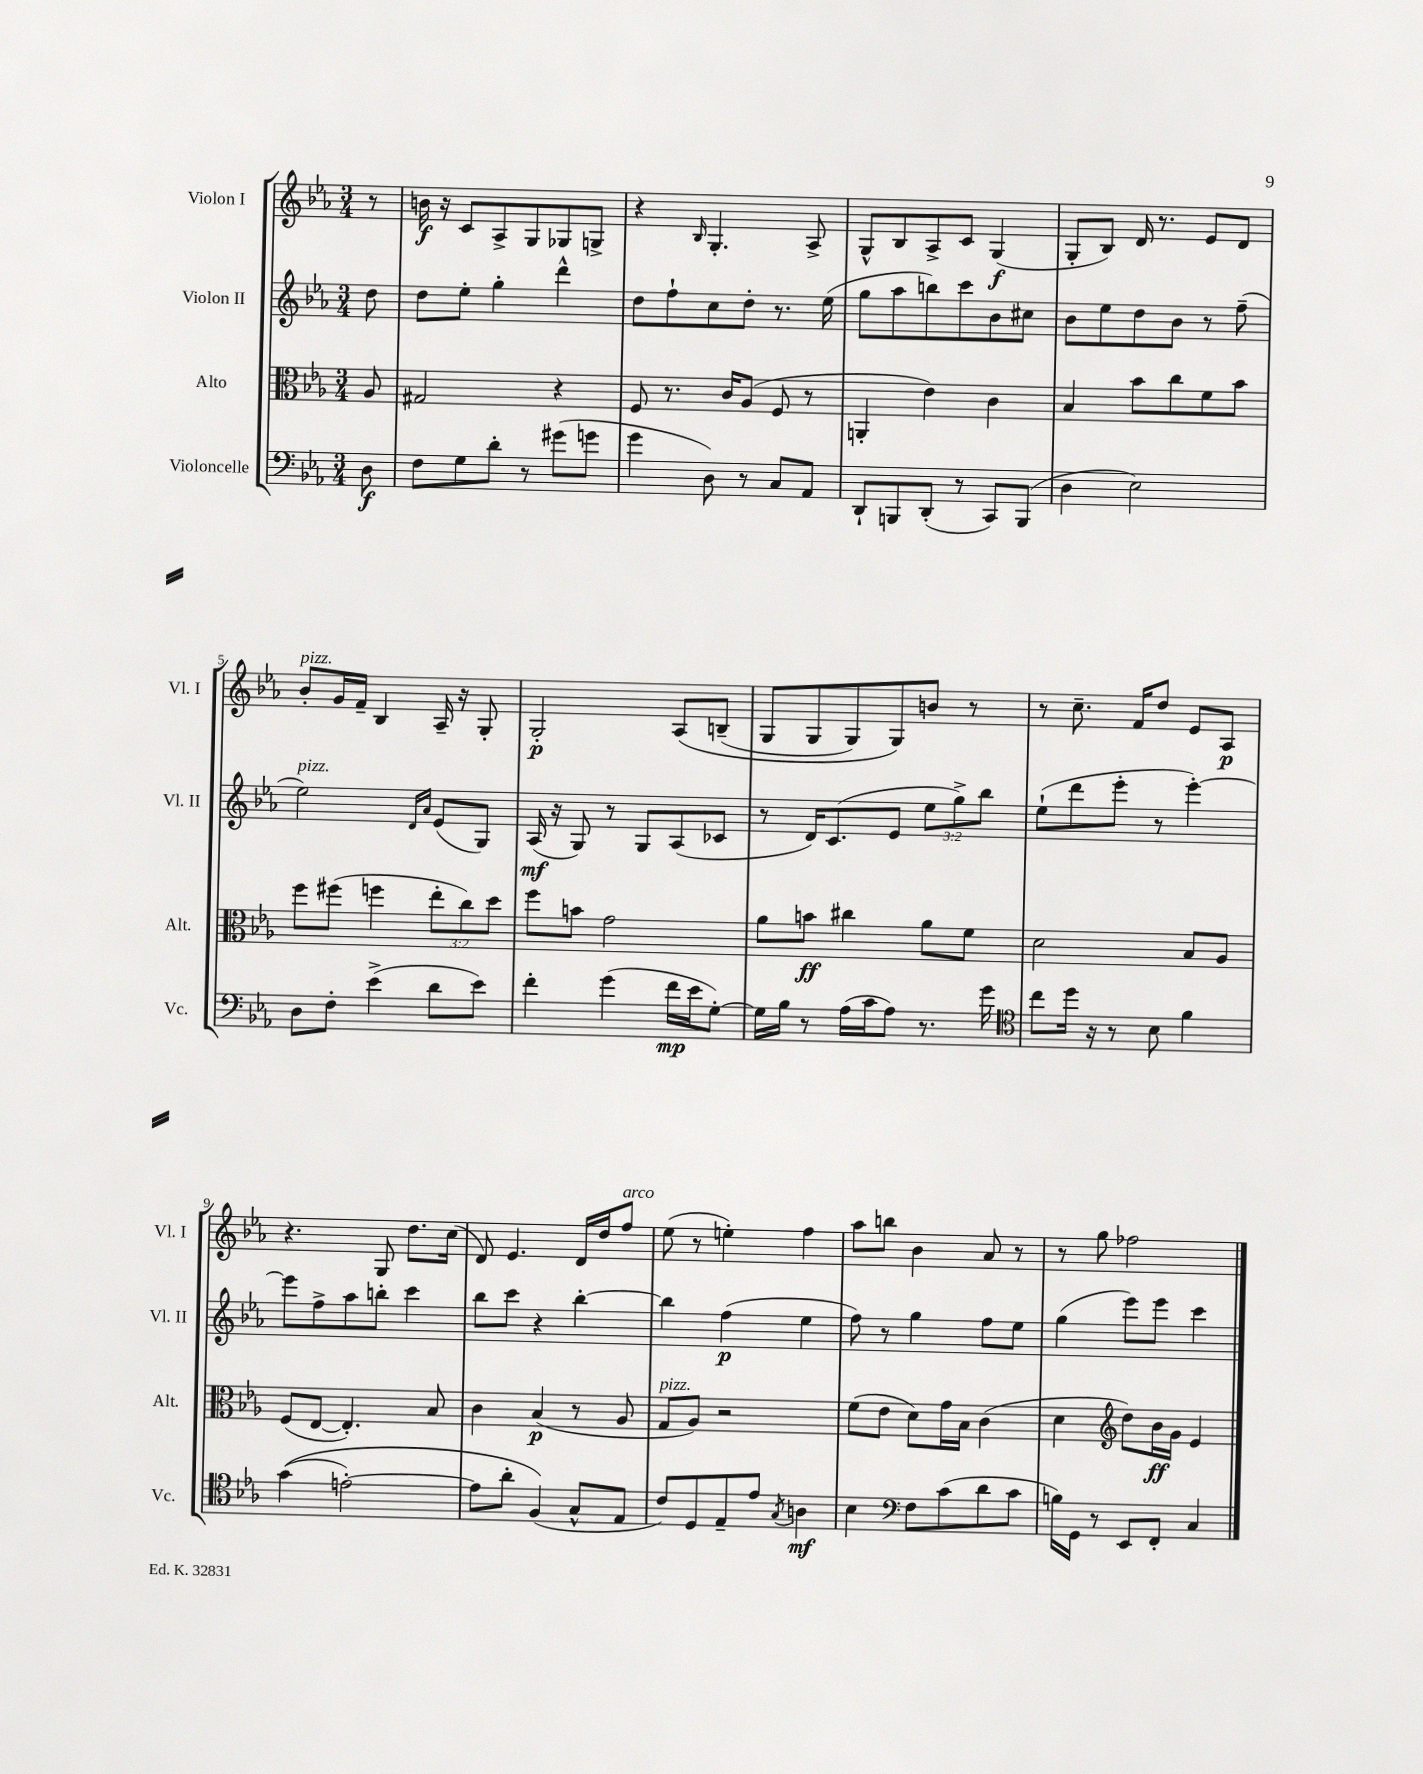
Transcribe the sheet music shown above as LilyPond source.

<<
\new StaffGroup <<
\new Staff = "s0" \with { instrumentName = "Violon I" shortInstrumentName = "Vl. I" } {
    \clef treble \key ees \major \numericTimeSignature \time 3/4 \partial 8
    r8 |
    b'16\f r16 c'8 aes8-> g8 ges8 g8-> |
    r4 \grace { bes16 } g4.-. aes8-> |
    g8-^ bes8 aes8-> c'8 g4\f( |
    g8-. bes8) d'16 r8. ees'8 d'8 |
    bes'8-.^\markup { \italic "pizz." } g'16 f'16-- bes4 aes16-- r16 g8-. |
    g2-.\p aes8\( b8--( |
    g8 g8 g8) g8\) b'8 r8 |
    r8 c''8.-- f'16 d''8 ees'8 aes8\p |
    r4. g8 d''8. c''16( |
    d'8) ees'4. d'16 d''16 f''8^\markup { \italic "arco" } |
    ees''8( r8 e''4-.) f''4 |
    aes''8 b''8 bes'4 aes'8 r8 |
    r8 g''8 fes''2 \bar "|." |
}
\new Staff = "s1" \with { instrumentName = "Violon II" shortInstrumentName = "Vl. II" } {
    \clef treble \key ees \major \numericTimeSignature \time 3/4 \override Staff.TupletNumber.text = #tuplet-number::calc-fraction-text \partial 8
    d''8 |
    d''8 ees''8-. g''4-. d'''4-^ |
    d''8 f''8-! c''8 d''8-. r8. ees''16( |
    g''8 aes''8 b''8) c'''8 bes'8 cis''8 |
    bes'8 ees''8 d''8 bes'8 r8 f''8--( |
    ees''2^\markup { \italic "pizz." }) \grace { d'16 aes'16 } ees'8( g8) |
    aes16\mf( r16 g8) r8 g8 aes8( ces'8 |
    r8 d'16) c'8.( ees'8 \tuplet 3/2 { ees''8 g''8->) bes''8 } |
    ees''8-!( d'''8 ees'''8-. r8 ees'''4~-.) |
    ees'''8 f''8-> aes''8 b''8-. c'''4 |
    bes''8 c'''8 r4 bes''4~-. |
    bes''4 f''4\p( ees''4 |
    f''8) r8 g''4 f''8 ees''8 |
    g''4( ees'''8) ees'''8 c'''4 \bar "|." |
}
\new Staff = "s2" \with { instrumentName = "Alto" shortInstrumentName = "Alt." } {
    \clef alto \key ees \major \numericTimeSignature \time 3/4 \override Staff.TupletNumber.text = #tuplet-number::calc-fraction-text \partial 8
    aes8 |
    gis2 r4 |
    f8 r8. c'16 aes8( f8 r8 |
    a,4-. ees'4) c'4 |
    bes4 bes'8 c''8 f'8 bes'8 |
    f''8 fis''8( f''4 \tuplet 3/2 { ees''8-. c''8) d''8 } |
    f''8 b'8 g'2 |
    aes'8 b'8\ff cis''4 aes'8 f'8 |
    d'2 bes8 aes8 |
    f8( ees8~ ees4.-.) bes8 |
    c'4 bes4\p( r8 aes8 |
    g8^\markup { \italic "pizz." } aes8) r2 |
    f'8( ees'8 d'8) g'16 bes16 c'4( |
    d'4 \clef treble d''8) bes'16\ff g'16 ees'4 \bar "|." |
}
\new Staff = "s3" \with { instrumentName = "Violoncelle" shortInstrumentName = "Vc." } {
    \clef bass \key ees \major \numericTimeSignature \time 3/4 \partial 8
    d8\f |
    f8 g8 d'8-. r8 gis'8( g'8 |
    g'4 d8) r8 c8 aes,8 |
    d,8-! b,,8 d,8-.( r8 c,8) b,,8( |
    d4 ees2) |
    d8 f8-. ees'4->( d'8 ees'8) |
    f'4-. g'4( f'16\mp ees'16 g8~-.) |
    g16 bes16 r8 aes16( c'16 aes8) r8. g'16 |
    \clef tenor c''8 d''16 r16 r8 bes8 f'4 |
    g'4(\( e'2~-.) |
    e'8 aes'8-. f4(\) g8-^ ees8 |
    c'8) d8 ees8-- ees'8 \acciaccatura { g8 } a4\mf |
    bes4 \clef bass f8 c'8( d'8 c'8 |
    b16) g,16 r8 ees,8 f,8-. c4 \bar "|." |
}
>>
>>
